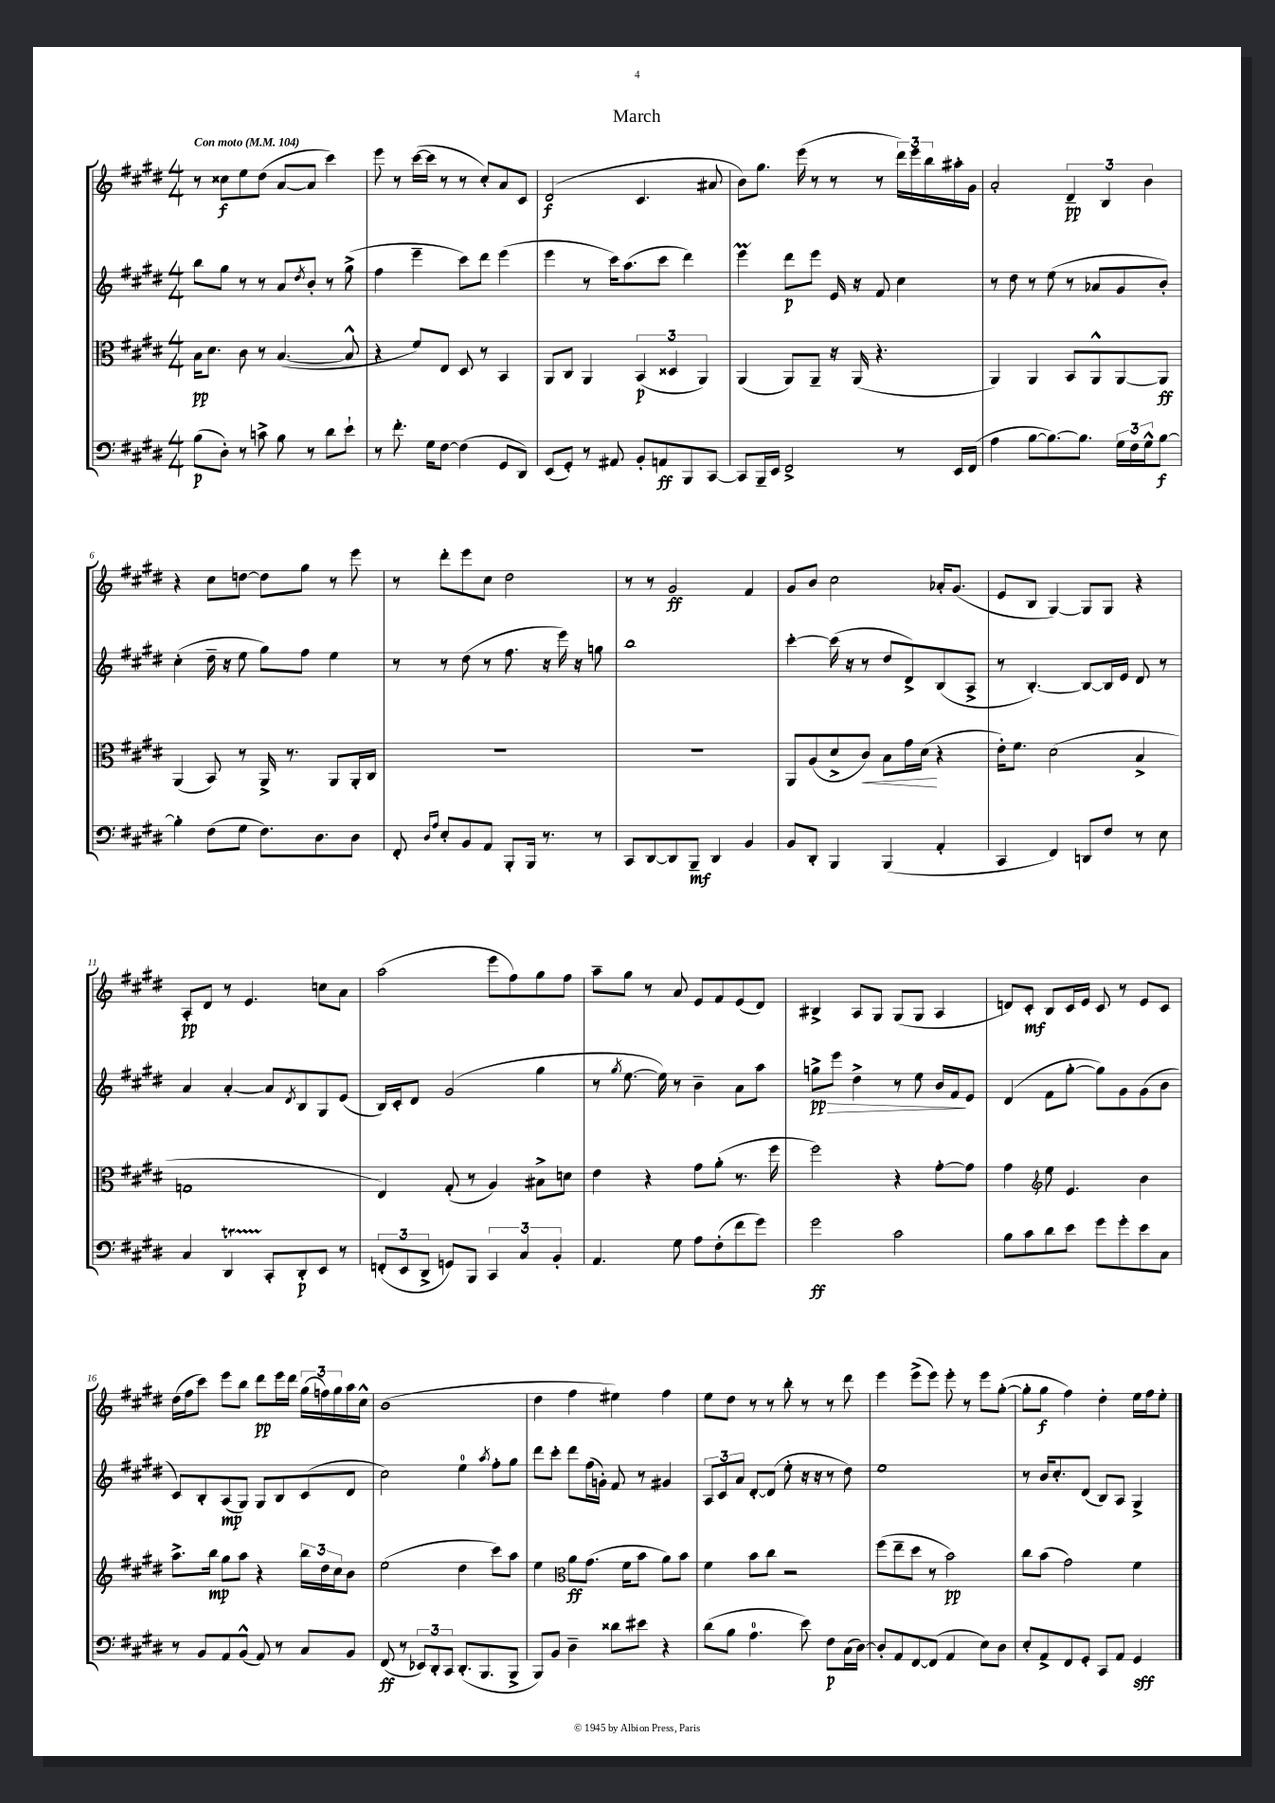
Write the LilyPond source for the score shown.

\header { title = "March" }
<<
\new StaffGroup <<
\new Staff = "s0" {
    \clef treble \key e \major \numericTimeSignature \time 4/4 \tempo "Con moto" 4 = 104
    r8 cisis''8\f e''8 dis''8( a'8~ a'8 cis'''4) |
    e'''8 r8 cis'''16~( cis'''16 r8 r8 cis''8-.) a'8 cis'8 |
    dis'2\f( cis'4. ais'8 |
    b'8) gis''8. e'''16( r8 r8 r8 \tuplet 3/2 { dis'''16) e'''16 b''16 } ais''16-. gis'16 |
    a'2-. \tuplet 3/2 { dis'4--\pp b4 b'4 } |
    r4 cis''8 d''8~ d''8 gis''8 r8 e'''8 |
    r8 dis'''8-. e'''8 cis''8 dis''2 |
    r8 r8 gis'2\ff fis'4 |
    gis'8 b'8 cis''2 aes'16-. gis'8.( |
    e'8 b8 gis4~) gis8 gis8 r4 |
    a8-.\pp dis'8 r8 e'4. c''8 a'8 |
    a''2( e'''8 fis''8) gis''8 fis''8 |
    a''8-- gis''8 r8 a'8 e'8 fis'8 e'8( dis'8) |
    bis4-> a8 gis8 gis8( gis8 a4 |
    d'8) cis'8-.\mf b8 cis'16 e'16 cis'8 r8 e'8 cis'8 |
    dis''16( fis''16 cis'''8) e'''8 b''8 dis'''8\pp e'''16 dis'''16 \tuplet 3/2 { gis''16( f''16) gis''16 } a''16 cis''16-^ |
    b'1( |
    dis''4 fis''4 eis''4) fis''4 |
    e''8 dis''8 r8 r8 b''8-. r8 r8 dis'''8 |
    e'''4 e'''8->( e'''8) e'''8-. r8 e'''8 gis''8~-.( |
    gis''8-. gis''8\f fis''4) dis''4-. e''16 fis''16 e''8-. \bar "|." |
}
\new Staff = "s1" {
    \clef treble \key e \major \numericTimeSignature \time 4/4
    b''8 gis''8 r8 r8 a'8 \acciaccatura { dis''8 } b'8-. r8 gis''8->( |
    fis''4 e'''4-- cis'''8) dis'''8 e'''4( |
    e'''4 r8 cis'''16) a''8.( cis'''8 dis'''4) |
    e'''4\prall dis'''8\p e'''8 e'16 r16 fis'8 cis''4 |
    r8 dis''8 r8 e''8( r8 aes'8 gis'8 b'8-.) |
    cis''4-.( dis''16-- r16 e''8 gis''8) fis''8 e''4 |
    r8 r8 dis''8( r8 fis''8. r16 e'''16) r16 g''8 |
    b''1 |
    cis'''4~-. cis'''16( r16 r8 dis''8 dis'8->) b8( a8-> |
    r8 b4.~-.) b8~ b16 e'16 dis'8 r8 |
    a'4 a'4~-. a'8 \acciaccatura { dis'8 } b8 gis8 e'8( |
    b16) cis'16-. dis'8 gis'2( gis''4 |
    r8 \acciaccatura { gis''8 } e''8.~ e''16) r8 b'4-- a'8 a''8 |
    g''8->\pp\> e'''8 dis''4-> r8 e''8 b'16 fis'16\! e'8 |
    dis'4( fis'8 gis''8~-. gis''8) gis'8 gis'8( b'8 |
    cis'8) b8-. a8\mp( gis8) gis8 b8 cis'8( dis'8 |
    cis''2) e''4-0 \acciaccatura { a''8 } fis''8-. gis''8 |
    dis'''8 cis'''8-. dis'''8 fis''16( g'16-.) fis'8 r8 gis'4 |
    \tuplet 3/2 { a8 cis'8 a'8 } dis'8~-. dis'8( e''8-. r16 r16 r8 dis''8) |
    e''1 |
    r8 b'16 cis''8.-. dis'8( b8) a8 gis4-> \bar "|." |
}
\new Staff = "s2" {
    \clef alto \key e \major \numericTimeSignature \time 4/4
    b16\pp dis'8. cis'8 r8 b4.~( b8-^ |
    r4 fis'8) e8 dis8 r8 b,4 |
    a,8 cis8 a,4 \tuplet 3/2 { b,4\p( disis4 a,4) } |
    a,4( a,8) a,8-- r16 a,16( r4. |
    a,4) a,4 b,8 a,8-^ a,8~ a,8\ff |
    a,4( b,8) r8 a,16-> r8. a,8 a,16-. cis16 |
    R1 |
    R1 |
    a,8 a8( dis'8-> cis'8\<) b8 gis'16 dis'16\!( r4 |
    e'16-.) fis'8. dis'2( b4-> |
    g1 |
    e4) gis8-.( r8 a4) bis8-> d'8 |
    e'4 r4 gis'8 a'8-.( r8. fis''16 |
    fis''2) r4 gis'8~-. gis'8 |
    gis'4 \clef treble e''8 e'4. b'4 |
    a''8.-> b''16\mp gis''8 a''8 r4 \tuplet 3/2 { b''16 dis''16 cis''16 } b'8 |
    e''2( dis''4 cis'''8) a''8 |
    e''4 \clef alto a'8\ff gis'8.( fis'16 b'8 a'8) b'8 |
    fis'4 b'8 cis''8 r2 |
    fis''8( e''8-- dis''8 r8 b'2\pp) |
    cis''8 b'8( gis'2) fis'4 \bar "|." |
}
\new Staff = "s3" {
    \clef bass \key e \major \numericTimeSignature \time 4/4
    b8\p( dis8-.) r8 c'8-> b8 r8 dis'8 e'8-! |
    r8 fis'8.-. gis16 fis8~ fis4( gis,8 dis,8) |
    e,8( gis,8-.) r8 ais,8 b,8-. a,8\ff b,,8 cis,8~ |
    cis,8 b,,16-- e,16 fis,2-> r8 e,16 fis,16( |
    a4 b8~ b8.~) b8. \tuplet 3/2 { gis16 fis16 gis16-^ } b8~\f |
    b4-. fis8( gis8 fis8.) dis8. dis8 |
    fis,8-. \grace { dis16 a16 } e8-. b,8 a,8 b,,8-. b,,16 r8. r8 |
    cis,8 dis,8~ dis,8 b,,8--\mf dis,4 b,4 |
    b,8 dis,8-. b,,4 b,,4( a,4-. |
    cis,4 fis,4) d,8 fis8 r8 e8 |
    cis4 dis,4\startTrillSpan cis,8-.\stopTrillSpan dis,8-.\p e,8 r8 |
    \tuplet 3/2 { f,8-.( e,8 dis,8-> } g,8) b,,8 \tuplet 3/2 { cis,4 cis4 b,4-. } |
    a,4. gis8 a8 fis8-.( fis'8 gis'8) |
    gis'2\ff cis'2 |
    b8 cis'8 dis'8 e'8 gis'8 gis'8-. e'8 cis8 |
    r8 b,8 a,8 b,8-^( a,8) r8 cis8 b,8 |
    fis,8\ff( r8 \tuplet 3/2 { ees,8) dis,8-. cis,8 } dis,8.-.( b,,8. b,,8-> |
    b,,8) b,8 dis4-- disis'8 eis'8 r4 |
    dis'8( b8 a4.-0 e'8) fis8\p cis16( dis16~) |
    dis8-. a,8 fis,8~ fis,8( a,4 e8) dis8 |
    e8-. a,8-> fis,8 gis,8-. cis,8 a,8 gis,4\sff \bar "|." |
}
>>
>>
